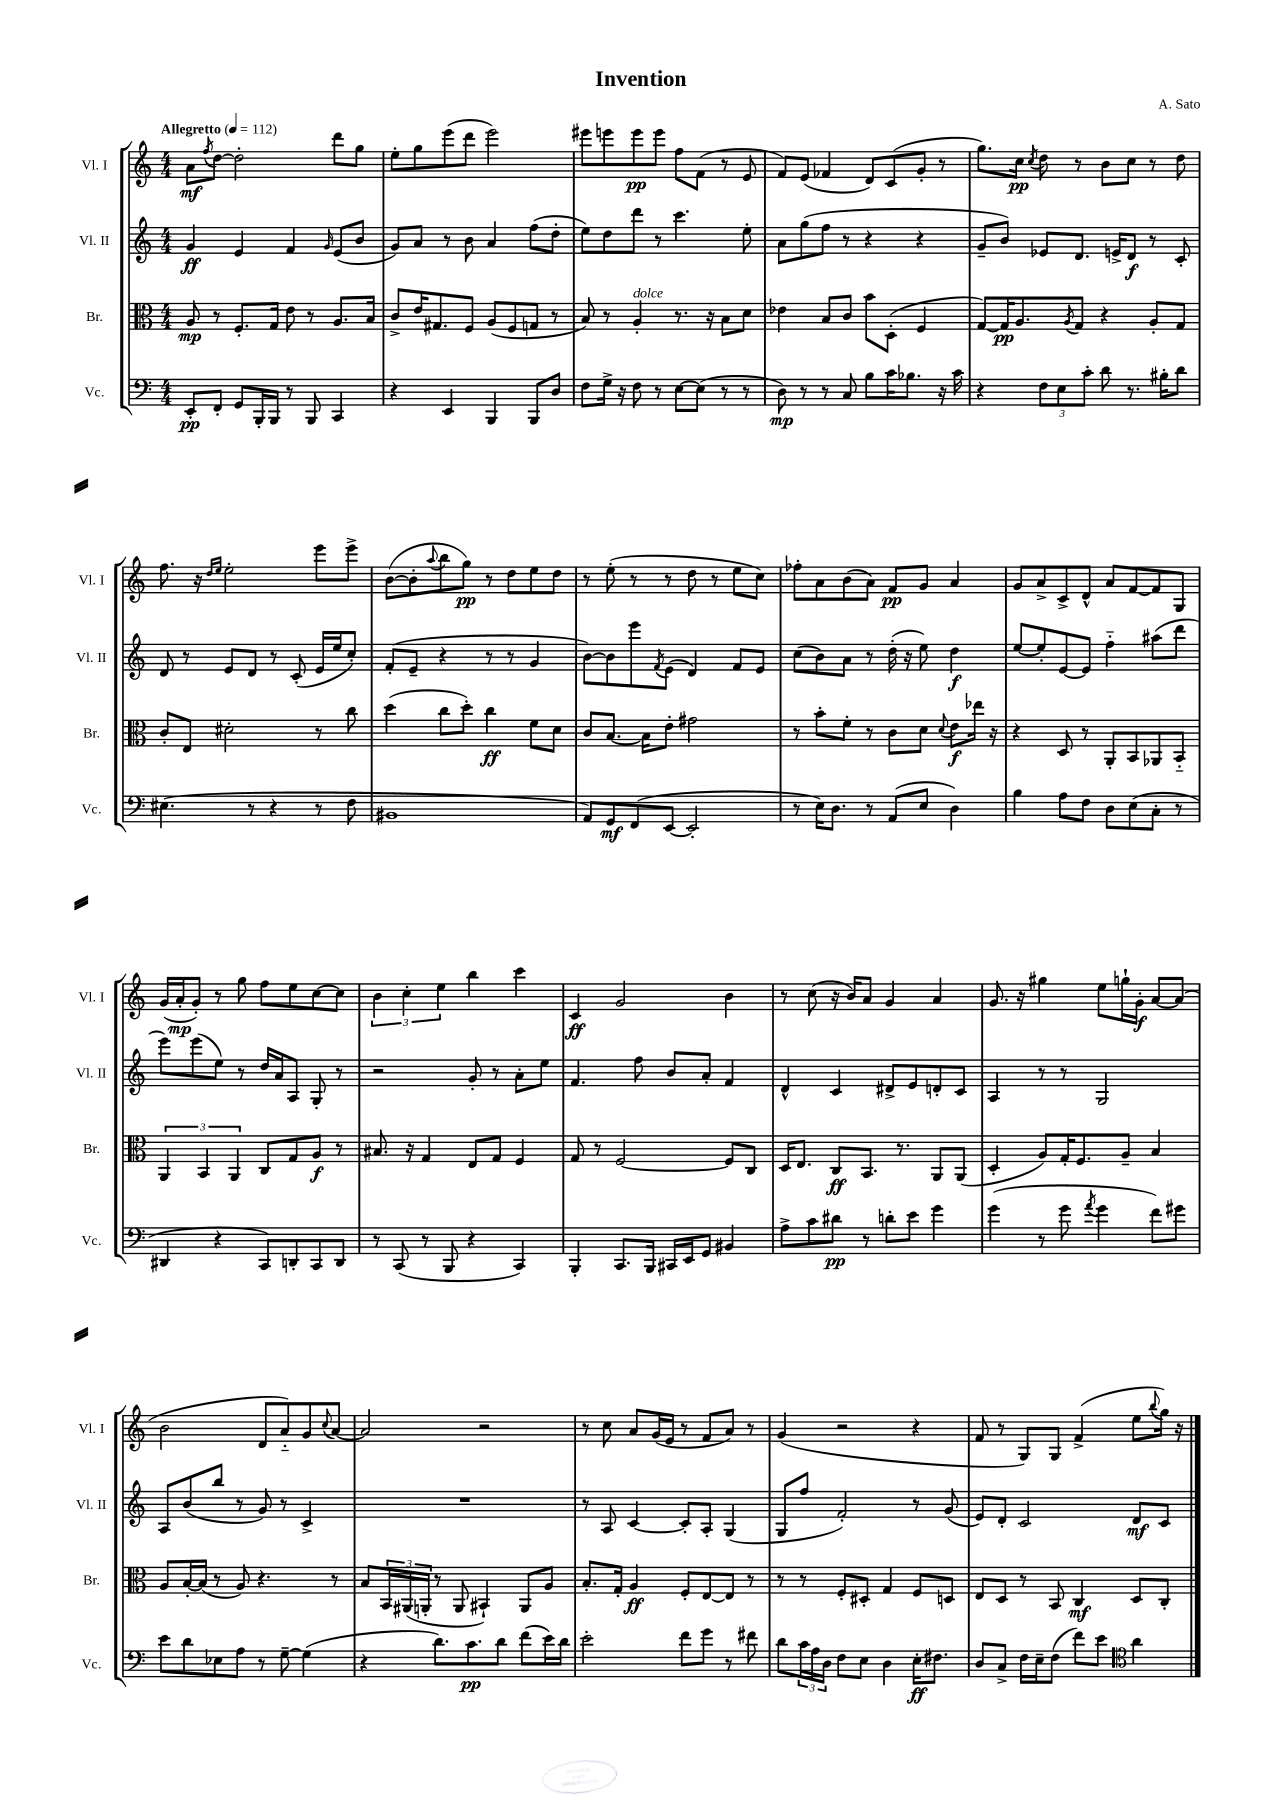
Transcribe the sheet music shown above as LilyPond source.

\header { title = "Invention" composer = "A. Sato" }
<<
\new StaffGroup <<
\new Staff = "s0" \with { instrumentName = "Vl. I" shortInstrumentName = "Vl. I" } {
    \clef treble \key c \major \numericTimeSignature \time 4/4 \tempo "Allegretto" 4 = 112
    a'8\mf \acciaccatura { f''8 } d''8~ d''2-. d'''8 g''8 |
    e''8-. g''8 e'''8( d'''8 e'''2) |
    eis'''8 e'''8 e'''8\pp e'''8 f''8 f'8( r8 e'8 |
    f'8) e'8( fes'4 d'8) c'8( g'8-. r8 |
    g''8.) c''16\pp \acciaccatura { c''8 } d''8 r8 b'8 c''8 r8 d''8 |
    f''8. r16 \grace { d''16 e''16 } e''2-. e'''8 e'''8-> |
    b'8~( b'8-. \appoggiatura { a''8 } b''8 g''8\pp) r8 d''8 e''8 d''8 |
    r8 e''8-.( r8 r8 d''8 r8 e''8 c''8) |
    fes''8-. a'8 b'8( a'8) f'8\pp g'8 a'4 |
    g'8 a'8-> c'8-> d'8-^ a'8 f'8~ f'8 g8 |
    g'16( a'16-.\mp g'8-.) r8 g''8 f''8 e''8 c''8~ c''8 |
    \tuplet 3/2 { b'4 c''4-. e''4 } b''4 c'''4 |
    c'4\ff g'2 b'4 |
    r8 c''8( r16 b'16) a'8 g'4 a'4 |
    g'8. r16 gis''4 e''8 g''16-! g'16-.\f a'8~ a'8( |
    b'2 d'8 a'8-_) g'8 \appoggiatura { c''8 } a'8~ |
    a'2 r2 |
    r8 c''8 a'8 g'16( e'16 r8 f'8 a'8) r8 |
    g'4( r2 r4 |
    f'8 r8 g8) g8 f'4->( e''8 \appoggiatura { b''8 } g''16) r16 \bar "|." |
}
\new Staff = "s1" \with { instrumentName = "Vl. II" shortInstrumentName = "Vl. II" } {
    \clef treble \key c \major \numericTimeSignature \time 4/4
    g'4\ff e'4 f'4 \grace { g'16 } e'8( b'8 |
    g'8) a'8 r8 b'8 a'4 f''8( d''8-. |
    e''8) d''8 d'''8 r8 c'''4. e''8-. |
    a'8 g''8( f''8 r8 r4 r4 |
    g'8-- b'8) ees'8 d'8. e'16-> d'8\f r8 c'8-. |
    d'8 r8 e'8 d'8 r8 c'8-.( e'16 e''16 c''8-.) |
    f'8-.( e'8-- r4 r8 r8 g'4 |
    b'8~) b'8 e'''8 \acciaccatura { f'8 } e'8( d'4) f'8 e'8 |
    c''8( b'8) a'8 r8 d''16-.( r16 e''8) d''4\f |
    e''8~ e''8-. e'8~ e'8 f''4-_ ais''8( d'''8 |
    e'''8) e'''8( e''8) r8 d''16 a'16 a8 g8-. r8 |
    r2 g'8-. r8 a'8-. e''8 |
    f'4. f''8 b'8 a'8-. f'4 |
    d'4-^ c'4 dis'8-> e'8 d'8-. c'8 |
    a4 r8 r8 g2 |
    a8 b'8( b''8 r8 g'8) r8 c'4-> |
    R1 |
    r8 a8 c'4~ c'8-. a8-. g4( |
    g8 f''8 f'2-.) r8 g'8( |
    e'8) d'8-. c'2 d'8\mf c'8 \bar "|." |
}
\new Staff = "s2" \with { instrumentName = "Br." shortInstrumentName = "Br." } {
    \clef alto \key c \major \numericTimeSignature \time 4/4
    a8\mp r8 f8.-. g16 e'8 r8 a8. b16 |
    c'8-> e'16 gis8. f8 a8( f8 g8 r8 |
    b8) r8 a4-.^\markup { \italic "dolce" } r8. r16 b8 d'8 |
    ees'4 b8 c'8 b'8 d8-.( f4 |
    g8~) g16\pp a8. \acciaccatura { a8 } g8 r4 a8-. g8 |
    c'8-. e8 dis'2-. r8 c''8 |
    d''4( c''8 d''8-.) c''4\ff f'8 d'8 |
    c'8 b8.~ b16 e'8-. gis'2 |
    r8 b'8-. f'8-. r8 c'8 d'8 \appoggiatura { d'8 } e'8\f ees''16 r16 |
    r4 d8 r8 a,8-. b,8 aes,8 b,8-_ |
    \tuplet 3/2 { a,4 b,4 a,4 } c8 g8 a8\f r8 |
    bis8. r16 g4 e8 g8 f4 |
    g8 r8 f2~ f8 c8 |
    d16 e8. c8\ff b,8. r8. a,8 a,8( |
    d4-. a8) g16-. f8. a8-- b4 |
    a8 b16~-. b16( r8 a8) r4. r8 |
    b8 \tuplet 3/2 { b,16 ais,16( a,16-. } r8 a,8 bis,4-!) a,8 a8 |
    b8.-. g16-. a4\ff f8-. e8~ e8 r8 |
    r8 r8 f8-. dis8-. g4 f8 d8 |
    e8 d8 r8 b,8 c4\mf d8 c8-. \bar "|." |
}
\new Staff = "s3" \with { instrumentName = "Vc." shortInstrumentName = "Vc." } {
    \clef bass \key c \major \numericTimeSignature \time 4/4
    e,8-.\pp f,8-. g,8 b,,16-. b,,16 r8 b,,8 c,4 |
    r4 e,4 b,,4 b,,8 d8 |
    f8 g16-> r16 f8 r8 e8~ e8( r8 r8 |
    d8\mp) r8 r8 c8 b8 c'16 bes8. r16 c'16 |
    r4 \tuplet 3/2 { f8 e8 c'8-. } d'8 r8. bis16-. d'8 |
    eis4.( r8 r4 r8 f8 |
    bis,1 |
    a,8) g,8\mf f,8( e,8~ e,2-. |
    r8 e16) d8. r8 a,8( e8 d4) |
    b4 a8 f8 d8 e8( c8-. r8 |
    dis,4 r4 c,8) d,8-. c,8 d,8 |
    r8 c,8( r8 b,,8 r4 c,4) |
    b,,4-. c,8. b,,16 cis,16 e,16 g,8 bis,4 |
    a8-> c'8 dis'8\pp r8 d'8-. e'8 g'4 |
    g'4( r8 g'8 \acciaccatura { a'8 } g'4 f'8) gis'8 |
    e'8 d'8 ees8 a8 r8 g8~-- g4( |
    r4 d'8.) c'8.\pp d'8 f'8( e'16) d'16 |
    e'2-. f'8 g'8 r8 fis'8 |
    d'8 \tuplet 3/2 { c'16 a16 d16 } f8 e8 d4 e16-.\ff fis8. |
    d8 c8-> f16 e16-- f8( f'8) e'8 \clef tenor a'4 \bar "|." |
}
>>
>>
\layout { \context { \Score \remove "Bar_number_engraver" } }
